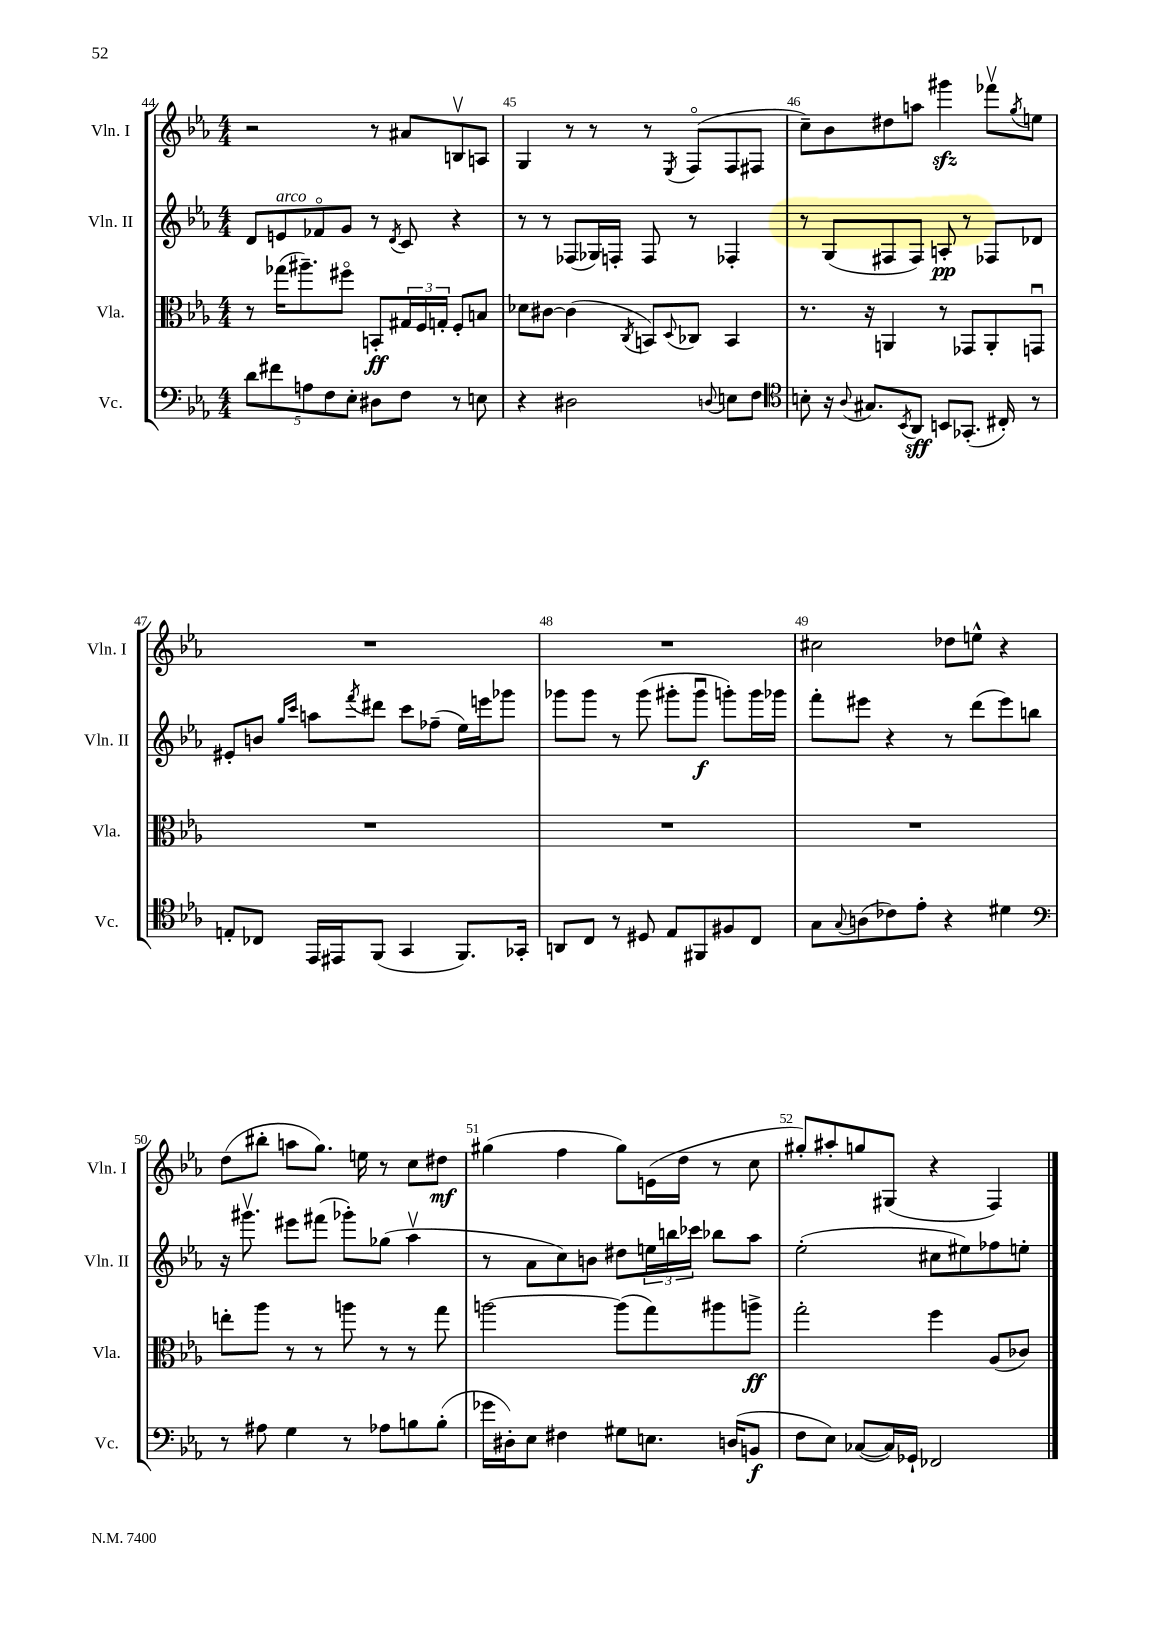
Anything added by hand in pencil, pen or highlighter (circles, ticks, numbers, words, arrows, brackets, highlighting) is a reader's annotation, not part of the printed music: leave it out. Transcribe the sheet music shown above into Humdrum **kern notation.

**kern	**kern	**kern	**kern
*staff4	*staff3	*staff2	*staff1
*clefF4	*clefC3	*clefG2	*clefG2
*k[b-e-a-]	*k[b-e-a-]	*k[b-e-a-]	*k[b-e-a-]
*M4/4	*M4/4	*M4/4	*M4/4
10d	8r	8d	2r
10f#	.	.	.
.	(16gg-	8e	.
.	8.aa#~)	.	.
10A	.	.	.
.	.	8f-o	.
10F	.	.	.
.	8ff#o	8g	.
10E-'	.	.	.
8D#	8BB'	8r	8r
.	.	8qd	.
8F	24G#	8c	8a#
.	24F	.	.
.	24G'	.	.
8r	8F'	4r	8Bv
8E	8B	.	8A
=	=	=	=
4r	8d-	8r	4G
.	[8c#	8r	.
2D#	(4c#]	(8F-	8r
.	.	16G-)	8r
.	.	16F'	.
.	8qC	.	.
.	8BB)	8F	8r
.	8qqD	.	8qE-
.	8C-	8r	(8Fo
8qqD	.	.	.
8E	4BB	4F-'	8F
8F	.	.	8F#
=	=	=	=
*clefC4	*	*	*
8B'	8.r	8r	8cc~)
16r	.	(8G	8b-
8qqA-	.	.	.
8.G#	16r	.	.
.	4AA	8F#	8dd#
8qBB-	.	.	.
8AA-	.	8F#)	8aa
8BB	8r	8A'	4ggg#
(8.GG-'	8GG-	8r	.
.	8AA'	8F-	8fff-v
16C#')	.	.	.
.	.	.	8qgg
8r	8GGu	8d-	8ee
=	=	=	=
8E'	1r	8e#'	1r
8C-	.	8b	.
.	.	16qqgg	.
.	.	16qqccc	.
16EE-	.	8aa	.
16EE#	.	.	.
.	.	8qfff	.
(8FF	.	8ddd#	.
4GG	.	8ccc	.
.	.	(8ff-~	.
8.FF)	.	16ee-)	.
.	.	16eee	.
.	.	8ggg-	.
16GG-'	.	.	.
=	=	=	=
8AA	1r	8ggg-	1r
8C	.	8ggg-	.
8r	.	8r	.
8D#	.	(8ggg-	.
8E-	.	8ggg#'	.
8FF#	.	8ggg#u	.
8F#	.	8ggg')	.
8C	.	16ggg	.
.	.	16ggg-	.
=	=	=	=
8G	1r	8fff'	2cc#
8qqG	.	.	.
(8A	.	8eee#	.
8c-)	.	4r	.
8e-'	.	.	.
4r	.	8r	8dd-
.	.	(8ddd	8ee^^
4d#	.	8eee#)	4r
.	.	8bb	.
=	=	=	=
*clefF4	*	*	*
8r	8ee'	16r	(8dd
.	.	8.ggg#v	.
8A#	8aa-	.	8bb#'
4G	8r	8eee#	8aa
.	8r	(8fff#	8.gg)
8r	8aa	8ggg-')	.
.	.	.	16ee
8A-	8r	(8gg-	8r
8B	8r	4aa-v	8cc
(8B'	8gg	.	8dd#
=	=	=	=
16g-	[2aa	8r	(4gg#
16D#')	.	.	.
8E-	.	8a-	.
4F#	.	8cc)	4ff
.	.	8b	.
8G#	(8aa]	8dd#	8gg#)
8.E	8gg)	24ee	(16e
.	.	24bb	.
.	.	.	16dd
.	.	24ccc-	.
.	8aa#	8bb-	8r
(16D	.	.	.
8BB	8aa^	8aa-	8cc
=	=	=	=
8F	2gg'	(2ee-'	8gg#')
8E-)	.	.	8aa#'
([8C-	.	.	8gg
16C-])	.	.	(8G#
16GG-`	.	.	.
2FF-	4ff	8cc#	4r
.	.	8ee#)	.
.	(8A-	8ff-	4F)
.	8c-)	8ee'	.
==	==	==	==
*-	*-	*-	*-
